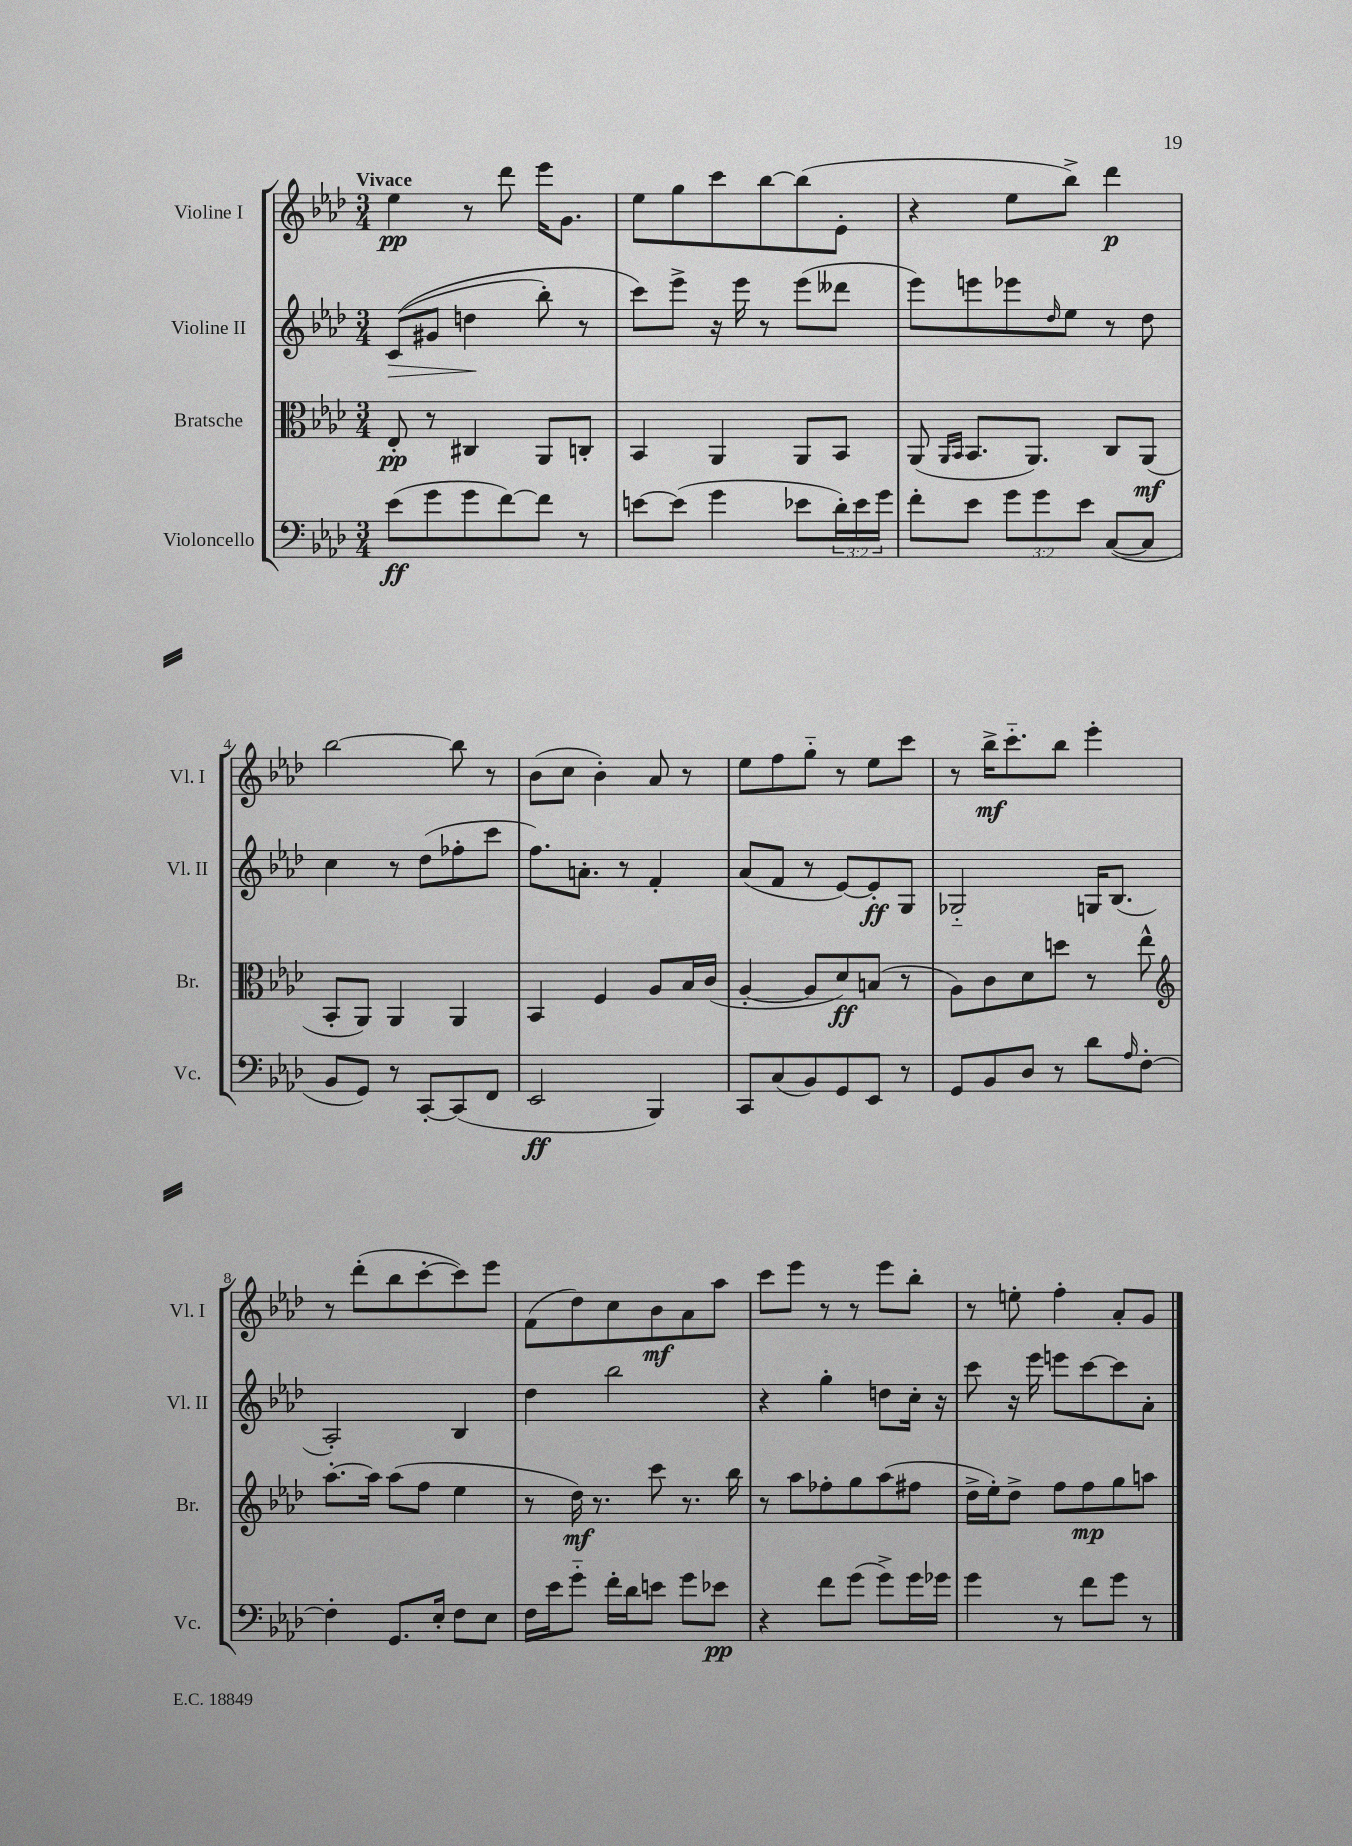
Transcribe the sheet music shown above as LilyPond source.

<<
\new StaffGroup <<
\new Staff = "s0" \with { instrumentName = "Violine I" shortInstrumentName = "Vl. I" } {
    \clef treble \key aes \major \numericTimeSignature \time 3/4 \tempo "Vivace"
    ees''4\pp r8 des'''8 ees'''16 g'8. |
    ees''8 g''8 c'''8 bes''8~ bes''8( ees'8-. |
    r4 ees''8 bes''8->) des'''4\p |
    bes''2~ bes''8 r8 |
    bes'8( c''8 bes'4-.) aes'8 r8 |
    ees''8 f''8 g''8-_ r8 ees''8 c'''8 |
    r8 bes''16->\mf c'''8.-_ bes''8 ees'''4-. |
    r8 des'''8-.( bes''8 c'''8~-. c'''8) ees'''8 |
    f'8( des''8) c''8 bes'8\mf aes'8 aes''8 |
    c'''8 ees'''8 r8 r8 ees'''8 bes''8-. |
    r8 e''8-. f''4-. aes'8-. g'8 \bar "|." |
}
\new Staff = "s1" \with { instrumentName = "Violine II" shortInstrumentName = "Vl. II" } {
    \clef treble \key aes \major \numericTimeSignature \time 3/4
    c'8\>(\( gis'8 d''4\! bes''8-.) r8 |
    c'''8\) ees'''8-> r16 ees'''16 r8 ees'''8( deses'''8 |
    ees'''8) e'''8 ees'''8 \grace { des''16 } ees''8 r8 des''8 |
    c''4 r8 des''8( fes''8-. c'''8 |
    f''8.) a'8.-. r8 f'4-. |
    aes'8( f'8 r8 ees'8~) ees'8-.\ff g8 |
    ges2-_ g16 bes8.( |
    aes2-.) bes4 |
    des''4 bes''2 |
    r4 g''4-. d''8 c''16-. r16 |
    c'''8 r16 ees'''16 e'''8 c'''8~ c'''8 aes'8-. \bar "|." |
}
\new Staff = "s2" \with { instrumentName = "Bratsche" shortInstrumentName = "Br." } {
    \clef alto \key aes \major \numericTimeSignature \time 3/4
    ees8-.\pp r8 cis4 aes,8 c8-. |
    bes,4 aes,4 aes,8 bes,8 |
    aes,8( \grace { aes,16 bes,16 } bes,8. aes,8.) c8 aes,8\mf( |
    bes,8-. aes,8) aes,4 aes,4 |
    bes,4 f4 aes8 bes16 c'16( |
    aes4~-. aes8 des'8\ff) b8( r8 |
    aes8) c'8 des'8 d''8 r8 ees''8-^ |
    \clef treble aes''8.~-. aes''16 aes''8( f''8 ees''4 |
    r8 des''16\mf) r8. c'''8 r8. bes''16 |
    r8 aes''8 fes''8-. g''8 aes''8( fis''8 |
    des''16-> ees''16-.) des''8-> f''8 f''8\mp g''8 a''8 \bar "|." |
}
\new Staff = "s3" \with { instrumentName = "Violoncello" shortInstrumentName = "Vc." } {
    \clef bass \key aes \major \numericTimeSignature \time 3/4 \override Staff.TupletNumber.text = #tuplet-number::calc-fraction-text
    ees'8\ff( g'8 g'8 f'8~) f'8 r8 |
    e'8~ e'8( g'4 ees'8 \tuplet 3/2 { des'16-.) ees'16 g'16 } |
    f'8-. ees'8 \tuplet 3/2 { g'8 g'8 ees'8 } c8~( c8 |
    bes,8 g,8) r8 c,8~-. c,8( f,8 |
    ees,2\ff bes,,4) |
    c,8 c8( bes,8) g,8 ees,8 r8 |
    g,8 bes,8 des8 r8 des'8 \grace { aes16 } f8~-. |
    f4-. g,8. ees16-. f8 ees8 |
    f16 ees'16 g'8-_ f'16-. des'16 e'8 g'8 ees'8\pp |
    r4 f'8 g'8( g'8->) g'16 ges'16 |
    g'4 r8 f'8 g'8 r8 \bar "|." |
}
>>
>>
